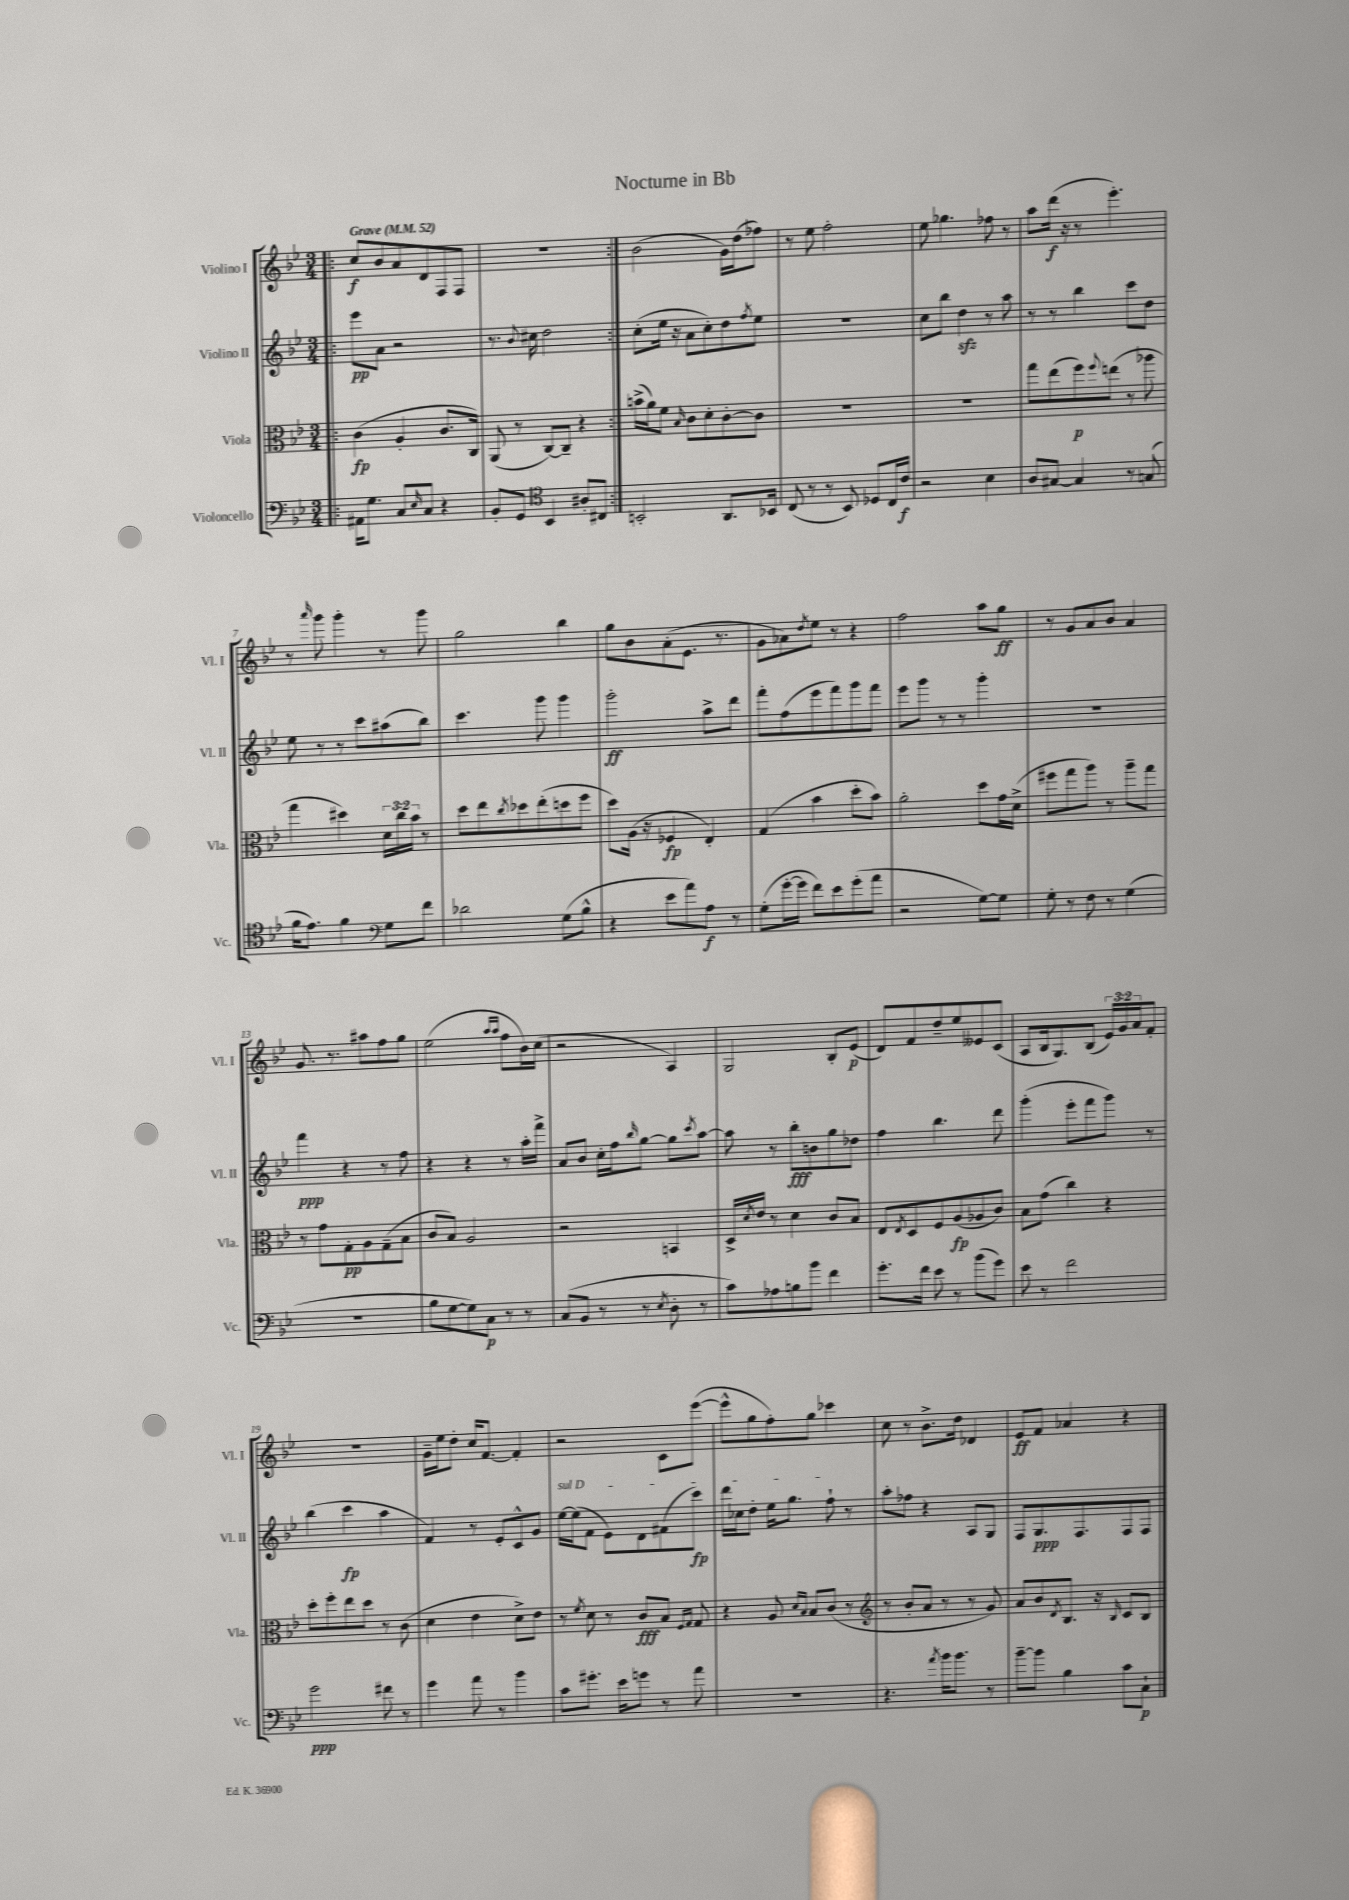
\header { title = "Nocturne in Bb" }
<<
\new StaffGroup <<
\new Staff = "s0" \with { instrumentName = "Violino I" shortInstrumentName = "Vl. I" } {
    \clef treble \key bes \major \numericTimeSignature \time 3/4 \override Staff.TupletNumber.text = #tuplet-number::calc-fraction-text \tempo "Grave" 4 = 52
    \repeat volta 2 { \bar ".|:" c''8\f bes'8 a'8 d'8 f8 f8 |
    R2. | }
    bes'2( g'16) d''16( fes''8) |
    r8 ees''8 f''2-. |
    ees''8 ges''4. fes''8 r8 |
    a''8 d'''16\f( r16 r8 ees'''4.-.) |
    r8 \grace { a'''16 } g'''8 g'''4-. r8 g'''8 |
    g''2 bes''4 |
    g''8 bes'8 a'8-.( ees'8. r8. |
    g'8 aes'8) \acciaccatura { d''8 } ees''8 r8 r4 |
    f''2 a''8 g''8\ff |
    r8 g'8 a'8 bes'8 a'4 |
    g'8. r8. ais''8 f''8 g''8 |
    ees''2( \grace { a''16 a''16 } f''8 bes'16) c''16( |
    r2 a4) |
    g2 bes8-. ees'8\p( |
    d'8) f'8 d''8-- ees''8 eeses'8 c'8( |
    a8 bes16 g8.) bes8( \tuplet 3/2 { ees'16) g'16 a'16 } f'8-. |
    R2. |
    g'16-- ees''16 d''8-. c''16 f'8.~ f'4-. |
    r2 c'8 ees'''8~( |
    ees'''8-^ g''8 f''8-.) g''8 ces'''4 |
    c''8 r8 bes'8.-> d''16 des'4 |
    ees'8\ff f'8 aes'4 r4 \bar "|." |
}
\new Staff = "s1" \with { instrumentName = "Violino II" shortInstrumentName = "Vl. II" } {
    \clef treble \key bes \major \numericTimeSignature \time 3/4
    \repeat volta 2 { \bar ".|:" ees'''8\pp a'8 r2 |
    r8. \appoggiatura { bes'8 } cis''16 d''2 | }
    c''8-.( ees''16 r16 a'8 c''8-.) d''8 \acciaccatura { f''8 } ees''8 |
    R2. |
    c''8 bes''8 d''4\sfz r8 a''8 |
    r8 r8 bes''4 c'''8 d''8 |
    ees''8 r8 r8 c'''8 ais''8( bes''8) |
    c'''4. g'''8 g'''4 |
    g'''2-.\ff a''8-> d'''8 |
    f'''8-. f''8( ees'''8 f'''8) g'''8 f'''8 |
    ees'''8 g'''8 r8 r8 g'''4-. |
    R2. |
    f'''4\ppp r4 r8 f''8 |
    r4 r4 r8 a''16-. f'''16-> |
    a'8 bes'8 c''16-. f''16 \grace { bes''16 } g''8~ g''8 \acciaccatura { c'''8 } a''8~ |
    a''8 r8 bes''8-.\fff b'8 g''8 des''8 |
    f''4 bes''4. d'''8 |
    g'''4-.( ees'''8-. f'''8 g'''8) r8 |
    bes''4( c'''4\fp a''4 |
    f'4) r8 ees'8-. c'8-^ g'8 |
    \once \override TextSpanner.bound-details.left.text = \markup { \italic "sul D" } ees''16~\startTextSpan ees''16( f'8 ees'8) d'8 fis'8( c'''8\fp) |
    d'''16 ces''16 d''8-. ees''16 g''8. f''8-!\stopTextSpan r8 |
    a''8-. fes''8 r4 a8 g8 |
    f8 g8.\ppp f8. f8 f8 \bar "|." |
}
\new Staff = "s2" \with { instrumentName = "Viola" shortInstrumentName = "Vla." } {
    \clef alto \key bes \major \numericTimeSignature \time 3/4 \override Staff.TupletNumber.text = #tuplet-number::calc-fraction-text
    \repeat volta 2 { \bar ".|:" c'4\fp( a4-. c'8. c16) |
    a,8( r8 c8~) c8-- r4 | }
    b'16->( a'16) f'8 \grace { bes16 } c'8 d'8-. c'8~-. c'8 |
    R2. |
    R2. |
    g''8 ees''8( f''8\p) \appoggiatura { f''8 } e''8( r8 aes''8 |
    g''4 dis''4) \tuplet 3/2 { d'16 c''16 bes'16 } r8 |
    d''8 ees''8 \acciaccatura { c''8 } des''8 ees''8-.( d''8 f''8 |
    d''8) a16( r16 fes4\fp ees4-.) |
    g4( bes'4 d''8-. bes'8) |
    a'2-. d''8 g'16 d'16->( |
    fis''8 g''8 a''8) r8 a''8-- g''8 |
    r8 g'8 g8-.\pp a8 g8--( bes8 |
    c'8 bes8) a2 |
    r2 b,4 |
    d16-> \acciaccatura { d'8 } ees'16 r8 d'4 c'8 bes8 |
    ees8 \acciaccatura { ees8 } d8 f8 a8\fp( aes8 c'8) |
    bes8 g'8( c''4) r4 |
    d''8-. f''8-. ees''8 d''8 r8 c'8( |
    d'4 ees'4 d'8->) ees'8 |
    r8 \acciaccatura { f'8 } d'8 r8 c'8\fff bes8 \grace { f16 g16 } g8 |
    r4 a8 \grace { d'16 bes16 } bes8 c'8( r8 |
    \clef treble r8 bes'8-. a'8 r8 r8 g'8) |
    a'8 bes'8 \acciaccatura { d'8 } bes8. r16 \grace { bes16 } c'8 bes8 \bar "|." |
}
\new Staff = "s3" \with { instrumentName = "Violoncello" shortInstrumentName = "Vc." } {
    \clef bass \key bes \major \numericTimeSignature \time 3/4
    \repeat volta 2 { \bar ".|:" ais,16 g8. c8 \grace { ees16 } c8 r4 |
    bes,8-. g,8 \clef tenor bes,4 ais8-. cis8 | }
    b,2-. a,8. bes,16 |
    c8( r8 r8 bes,8) des8 c16 c'16\f |
    r2 bes4 |
    a8 gis8~ gis4 r8 g8( |
    f'16 ees'8.) f'4 \clef bass g8 f'8 |
    des'2 g8( bes8-^ |
    r4 ees'8 a'8) a8\f r8 |
    g8-.( g'16~-. g'16 f'8) ees'8 g'8-.( a'8 |
    r2 g8~) g8 |
    g8-. r8 f8 r8 g4( |
    R2. |
    bes8 g8~ g8) c8\p r8 r8 |
    c8( bes,8 r8 r8 \acciaccatura { ees8 } d8-. r8 |
    c'8) aes8 b8 bes'8 f'4 |
    g'8.-. f'16 ees'8 r8 bes'8( g'8) |
    ees'8 r8 f'2 |
    g'2\ppp fis'8 r8 |
    g'4 a'8 r8 bes'4 |
    c'8 gis'8.-. ees'16 g'8 r8 a'8 |
    R2. |
    r4. \acciaccatura { a'8 } bes'16 bes'8. r8 |
    bes'8~-- bes'8 bes4 c'8 c8-!\p \bar "|." |
}
>>
>>
